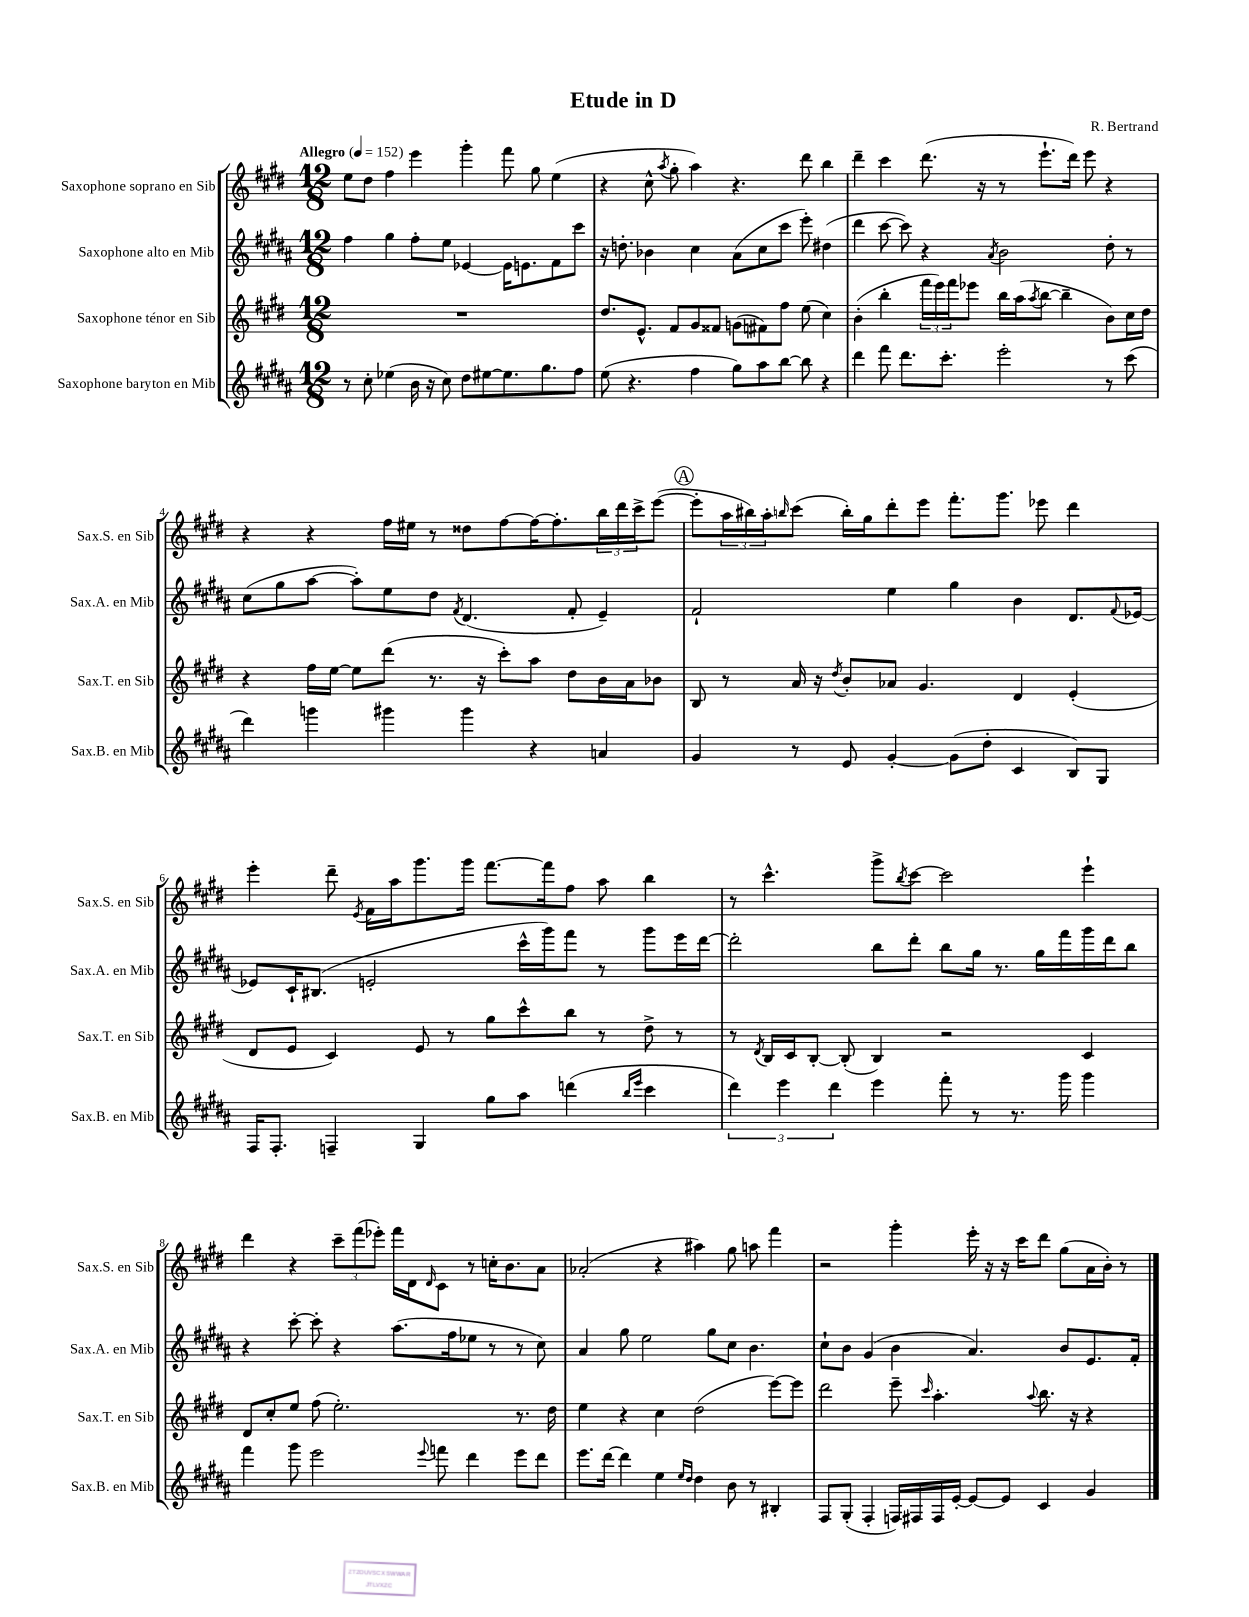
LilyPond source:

\header { title = "Etude in D" composer = "R. Bertrand" }
<<
\new StaffGroup <<
\new Staff = "s0" \with { instrumentName = "Saxophone soprano en Sib" shortInstrumentName = "Sax.S. en Sib" } {
    \clef treble \key e \major \numericTimeSignature \time 12/8 \tempo "Allegro" 4 = 152
    e''8 dis''8 fis''4 e'''4 gis'''4-. fis'''8 gis''8 e''4( |
    r4 cis''8-^ \acciaccatura { a''8 } gis''8-. a''4) r4. dis'''8 b''4 |
    dis'''4-- cis'''4 dis'''8.( r16 r8 e'''8.-! dis'''16) e'''8 r4 |
    r4 r4 fis''16 eis''16 r8 disis''8 fis''8~ fis''16~ fis''8.-. \tuplet 3/2 { b''16 dis'''16 cis'''16-> } e'''8~( |
    \mark \markup { \circle "A" } e'''8-. \tuplet 3/2 { a''16 bis''16) a''16-. } \grace { b''16 } cis'''8( b''16-.) gis''16 dis'''8-. e'''8 fis'''8.-. gis'''8. ees'''8 dis'''4 |
    e'''4-. dis'''8-- \acciaccatura { e'8 } fis'16 a''16 gis'''8. gis'''16 fis'''8.~ fis'''16 fis''8 a''8 b''4 |
    r8 cis'''4.-^ gis'''8-> \acciaccatura { b''8 } cis'''8~ cis'''2 e'''4-! |
    dis'''4 r4 \tuplet 3/2 { cis'''8-- fis'''8( ees'''8-.) } fis'''16 dis'16 \grace { dis'16 } cis'8 r8 c''16-. b'8. a'8 |
    aes'2-.( r4 ais''4) gis''8 a''8 fis'''4 |
    r2 gis'''4-. e'''16-. r16 r16 cis'''16 dis'''8 gis''8( a'16 b'16-.) r8 \bar "|." |
}
\new Staff = "s1" \with { instrumentName = "Saxophone alto en Mib" shortInstrumentName = "Sax.A. en Mib" } {
    \clef treble \key b \major \numericTimeSignature \time 12/8
    fis''4 gis''4 fis''8-. e''8 ees'4~ ees'16 e'8. fis'8 cis'''8 |
    r16 d''8.-. bes'4 cis''4 ais'8( cis''8 cis'''8 e'''8-.) dis''4( |
    dis'''4 cis'''8~ cis'''8) r4 \acciaccatura { ais'8 } b'2 dis''8-. r8 |
    cis''8( gis''8 ais''8~ ais''8-.) e''8 dis''8 \acciaccatura { fis'8 } dis'4.( fis'8-. e'4--) |
    \mark \markup { \circle "A" } fis'2-! e''4 gis''4 b'4 dis'8. \appoggiatura { fis'8 } ees'16~ |
    ees'8 cis'16-! bis8.( e'2-. cis'''16-^ gis'''16) fis'''8 r8 gis'''8 e'''16 dis'''16~ |
    dis'''2-. b''8 dis'''8-. b''8 gis''16 r8. gis''16 fis'''16 gis'''16 dis'''16 b''8 |
    r4 cis'''8~-. cis'''8-. r4 ais''8.( fis''16 ees''8 r8 r8 cis''8) |
    ais'4 gis''8 e''2 gis''8 cis''8 b'4. |
    cis''8-! b'8 gis'4( b'4 ais'4.) b'8 e'8. fis'16-. \bar "|." |
}
\new Staff = "s2" \with { instrumentName = "Saxophone ténor en Sib" shortInstrumentName = "Sax.T. en Sib" } {
    \clef treble \key e \major \numericTimeSignature \time 12/8
    R1. |
    dis''8. e'8.-^ fis'8 gis'8 fisis'8 g'8( fis'8) fis''8 e''8( cis''4) |
    b'4-.( b''4-. \tuplet 3/2 { fis'''16 e'''16) fis'''16 } ees'''8 b''16 a''16( \acciaccatura { a''8 } b''8~ b''4-- b'8) cis''16 dis''16 |
    r4 fis''16 e''16~ e''8 dis'''8( r8. r16 cis'''8-.) a''8 dis''8 b'16 a'16 bes'8 |
    \mark \markup { \circle "A" } b8 r8 a'16 r16 \acciaccatura { dis''8 } b'8-. aes'8 gis'4. dis'4 e'4-.( |
    dis'8 e'8 cis'4) e'8 r8 gis''8 cis'''8-^ b''8 r8 dis''8-> r8 |
    r8 \acciaccatura { dis'8 } b16 cis'16 b8~-. b8-.( b4) r2 cis'4 |
    dis'8 cis''8-. e''8 fis''8( e''2.-.) r8. dis''16 |
    e''4 r4 cis''4 dis''2( e'''8~) e'''8 |
    dis'''2 e'''8-- \grace { cis'''16 } a''4.-. \appoggiatura { a''8 } b''8. r16 r4 \bar "|." |
}
\new Staff = "s3" \with { instrumentName = "Saxophone baryton en Mib" shortInstrumentName = "Sax.B. en Mib" } {
    \clef treble \key b \major \numericTimeSignature \time 12/8
    r8 cis''8-. ees''4( b'16 r16 cis''8) dis''8 eis''8~ eis''8. gis''8. fis''8 |
    e''8( r4. fis''4 gis''8) ais''8 b''8~ b''8 r4 |
    dis'''4 fis'''8 dis'''8. cis'''8.-. e'''2-. r8 cis'''8( |
    dis'''4) g'''4 gis'''4 gis'''4 r4 a'4 |
    \mark \markup { \circle "A" } gis'4 r8 e'8 gis'4~-. gis'8( dis''8-. cis'4 b8) gis8 |
    fis16 fis8.-. f4-- gis4 gis''8 ais''8 d'''4( \grace { b''16 e'''16 } cis'''4 |
    \tuplet 3/2 { dis'''4) e'''4 dis'''4 } e'''4 fis'''8-. r8 r8. gis'''16 gis'''4 |
    fis'''4 gis'''8 e'''2 \appoggiatura { e'''8 } f'''8 dis'''4 e'''8 dis'''8 |
    e'''8. dis'''16~ dis'''4 e''4 \grace { e''16 dis''16 } dis''4 b'8 r8 bis4-. |
    fis8 gis8-.( fis4-. f16) fis16 fis16 e'16~-. e'8~ e'8 cis'4 gis'4 \bar "|." |
}
>>
>>
